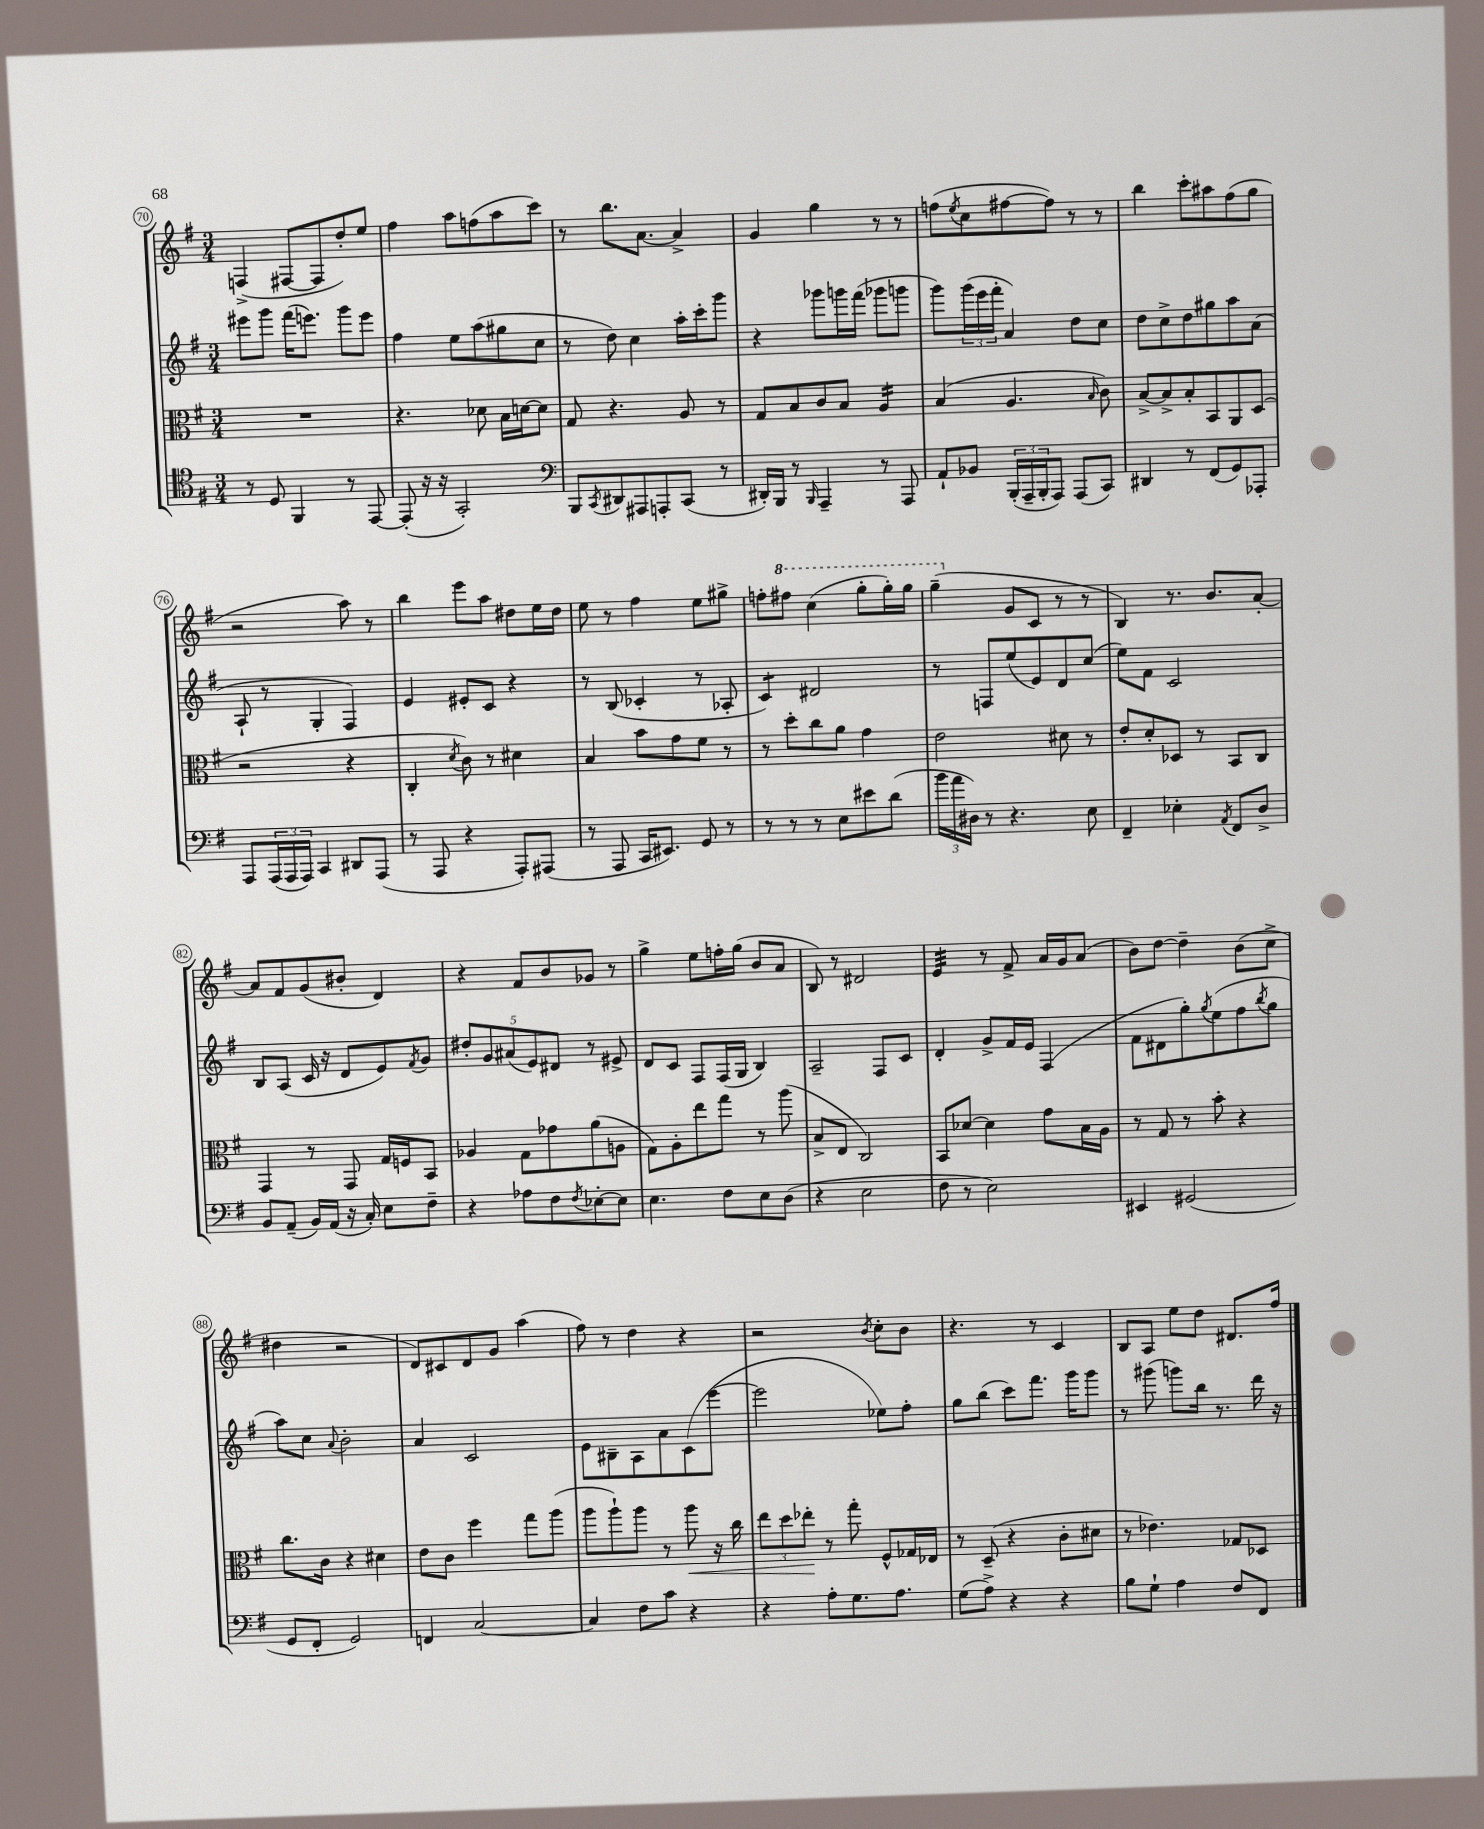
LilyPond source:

<<
\new StaffGroup <<
\new Staff = "s0" {
    \clef treble \key g \major \numericTimeSignature \time 3/4
    f4->( fis8~ fis8 d''8-.) e''8 |
    fis''4 a''8 f''8( a''8 c'''8) |
    r8 b''8. a'8.~ a'4-> |
    g'4 g''4 r8 r8 |
    f''8( \acciaccatura { e''8 } c''8 fis''8~ fis''8) r8 r8 |
    b''4 c'''8-. ais''8 fis''8( g''8 |
    r2 a''8) r8 |
    b''4 e'''8 a''8 dis''8 e''16 dis''16 |
    e''8 r8 fis''4 e''8 gis''8-> |
    f''8-. \ottava #1 fis'''!8 c'''4( g'''8-. g'''16-.) g'''16 |
    g'''4--( \ottava #0 g'8 c'8 r8 r8 |
    b4) r8. b'8. a'8~-. |
    a'8 fis'8 g'8( bis'8-. d'4) |
    r4 fis'8 b'8 ges'8 r8 |
    g''4-> e''8 f''16-. g''16( b'8 a'8 |
    b8) r8 dis'2 |
    e'4:32 r8 fis'8-> a'16 g'16 a'8( |
    b'8) d''8~ d''4-- b'8( c''8-> |
    dis''4 r2 |
    d'8) cis'8 d'8 g'8 a''4( |
    fis''8) r8 d''4 r4 |
    r2 \acciaccatura { b'8 } c''8-. b'8 |
    r4. r8 c'4 |
    b8 a8 e''8 d''8 dis'8. fis''16 \bar "|." |
}
\new Staff = "s1" {
    \clef treble \key g \major \numericTimeSignature \time 3/4
    eis'''8 g'''8 fis'''16( e'''8.) g'''8 e'''8 |
    fis''4 e''8 a''8( gis''8 c''8 |
    r8 d''8) c''4 a''16-. c'''16-. g'''8 |
    r4 ges'''8 g'''16 fis'''16( ges'''8 g'''8 |
    g'''8) \tuplet 3/2 { g'''16( e'''16 fis'''16-. } a'4) d''8 c''8 |
    d''8 c''8-> d''8 gis''8 a''8 a'8( |
    a8-! r8 g4-. fis4) |
    e'4 eis'8-. c'8 r4 |
    r8 b8( ces'4-. r8 aes8-. |
    c'4:8) dis'2 |
    r8 f8 e''8( e'8) d'8 c''8( |
    e''8) fis'8 c'2 |
    b8 a8( c'16 r16 d'8 e'8) \acciaccatura { fis'8 } g'8 |
    \tuplet 5/4 { dis''8-. g'8 ais'8( e'8) dis'8 } r8 eis'8-> |
    d'8 c'8 fis8 fis16( g16 b4) |
    a2-- fis8 c'8 |
    d'4-. g'8-> fis'16 e'16 fis4( |
    fis'8 dis'8 g''8-.) \acciaccatura { g''8 } e''8( fis''8 \acciaccatura { b''8 } g''8 |
    a''8) c''8 \appoggiatura { a'8 } b'2-. |
    a'4 c'2 |
    e'8 bis8-- a8 a'8 c'8( e'''8~ |
    e'''2 ees''8) fis''8-. |
    g''8 b''8( c'''8) fis'''8. g'''16 g'''8 |
    r8 gis'''8( g'''8) b''16 r8. d'''16 r16 \bar "|." |
}
\new Staff = "s2" {
    \clef alto \key g \major \numericTimeSignature \time 3/4
    R2. |
    r4. des'8 b16 d'16~ d'8 |
    g8 r4. a8 r8 |
    g8 b8 c'8 b8 a4:16 |
    b4( a4. \grace { b16 } c'8) |
    b8~-> b8-> b8-. b,8 a,8 d8( |
    r2 r4 |
    c4-. \acciaccatura { d'8 } c'8) r8 dis'4 |
    b4 b'8 g'8 fis'8 r8 |
    r8 d''8-. c''8 a'8 g'4 |
    e'2 dis'8 r8 |
    e'8-. d'8-. des8 r8 b,8 c8 |
    g,4 r8 g,8 g16 f16 b,8 |
    aes4 g8 ges'8 a'8( a8 |
    g8) a8-. e''8 g''8 r8 a''8( |
    b8-> e8 c2) |
    b,8 des'8~ des'4 g'8 b16 a16 |
    r8 g8 r8 b'8-. r4 |
    c''8. c'16 r4 dis'4 |
    e'8 c'8 fis''4 g''8 a''8( |
    a''8 a''8-!) a''8 r8 a''8\< r16 c''16 |
    \tuplet 3/2 { e''8 d''8 ees''8-.\! } r8 g''8-. fis8-^ ges16 ees16 |
    r8 d8--( r4 c'8-. dis'8 |
    r8 ees'4.) ges8 des8 \bar "|." |
}
\new Staff = "s3" {
    \clef tenor \key g \major \numericTimeSignature \time 3/4
    r8 d8 fis,4 r8 e,8~ |
    e,8-.( r16 r16 g,2-.) |
    \clef bass b,,8 \acciaccatura { c,8 } dis,8 ais,,8 a,,8-. c,8( r8 |
    dis,16-.) b,,16 r8 \grace { b,,16 } a,,4-- r8 a,,8 |
    a,8-! bes,8 \tuplet 3/2 { b,,16-.( a,,16-- b,,16-. } a,,8) a,,8( c,8) |
    dis,4 r8 fis,8( g,8) aes,,8-. |
    a,,8 \tuplet 3/2 { a,,16( a,,16 a,,16) } c,4 dis,8 a,,8( |
    r8 a,,8 r4 a,,8-.) ais,,8( |
    r8 a,,8 c,16 eis,8.) g,8 r8 |
    r8 r8 r8 e8 eis'8 d'8( |
    \tuplet 3/2 { b'16 a'16 dis16) } r8 r4. e8 |
    fis,4-- ees4-. \acciaccatura { a,8 } fis,8 d8-> |
    b,8 a,8--( b,16) a,16( r16 c16-.) e8 fis8-- |
    r4 aes8 fis8 \acciaccatura { fis8 } ees8~-. ees8 |
    e4. fis8 e8 d8( |
    r4 e2 |
    fis8 r8 e2) |
    eis,4 gis,2( |
    g,8 fis,8-. g,2) |
    f,4 c2~ |
    c4 fis8 c'8 r4 |
    r4 a8-. g8. a8. |
    g8( a8->) r4 r4 |
    b8 g8-! a4 fis8 fis,8 \bar "|." |
}
>>
>>
\layout { \context { \Score currentBarNumber = #70 \override BarNumber.stencil = #(make-stencil-circler 0.1 0.3 ly:text-interface::print) } }
